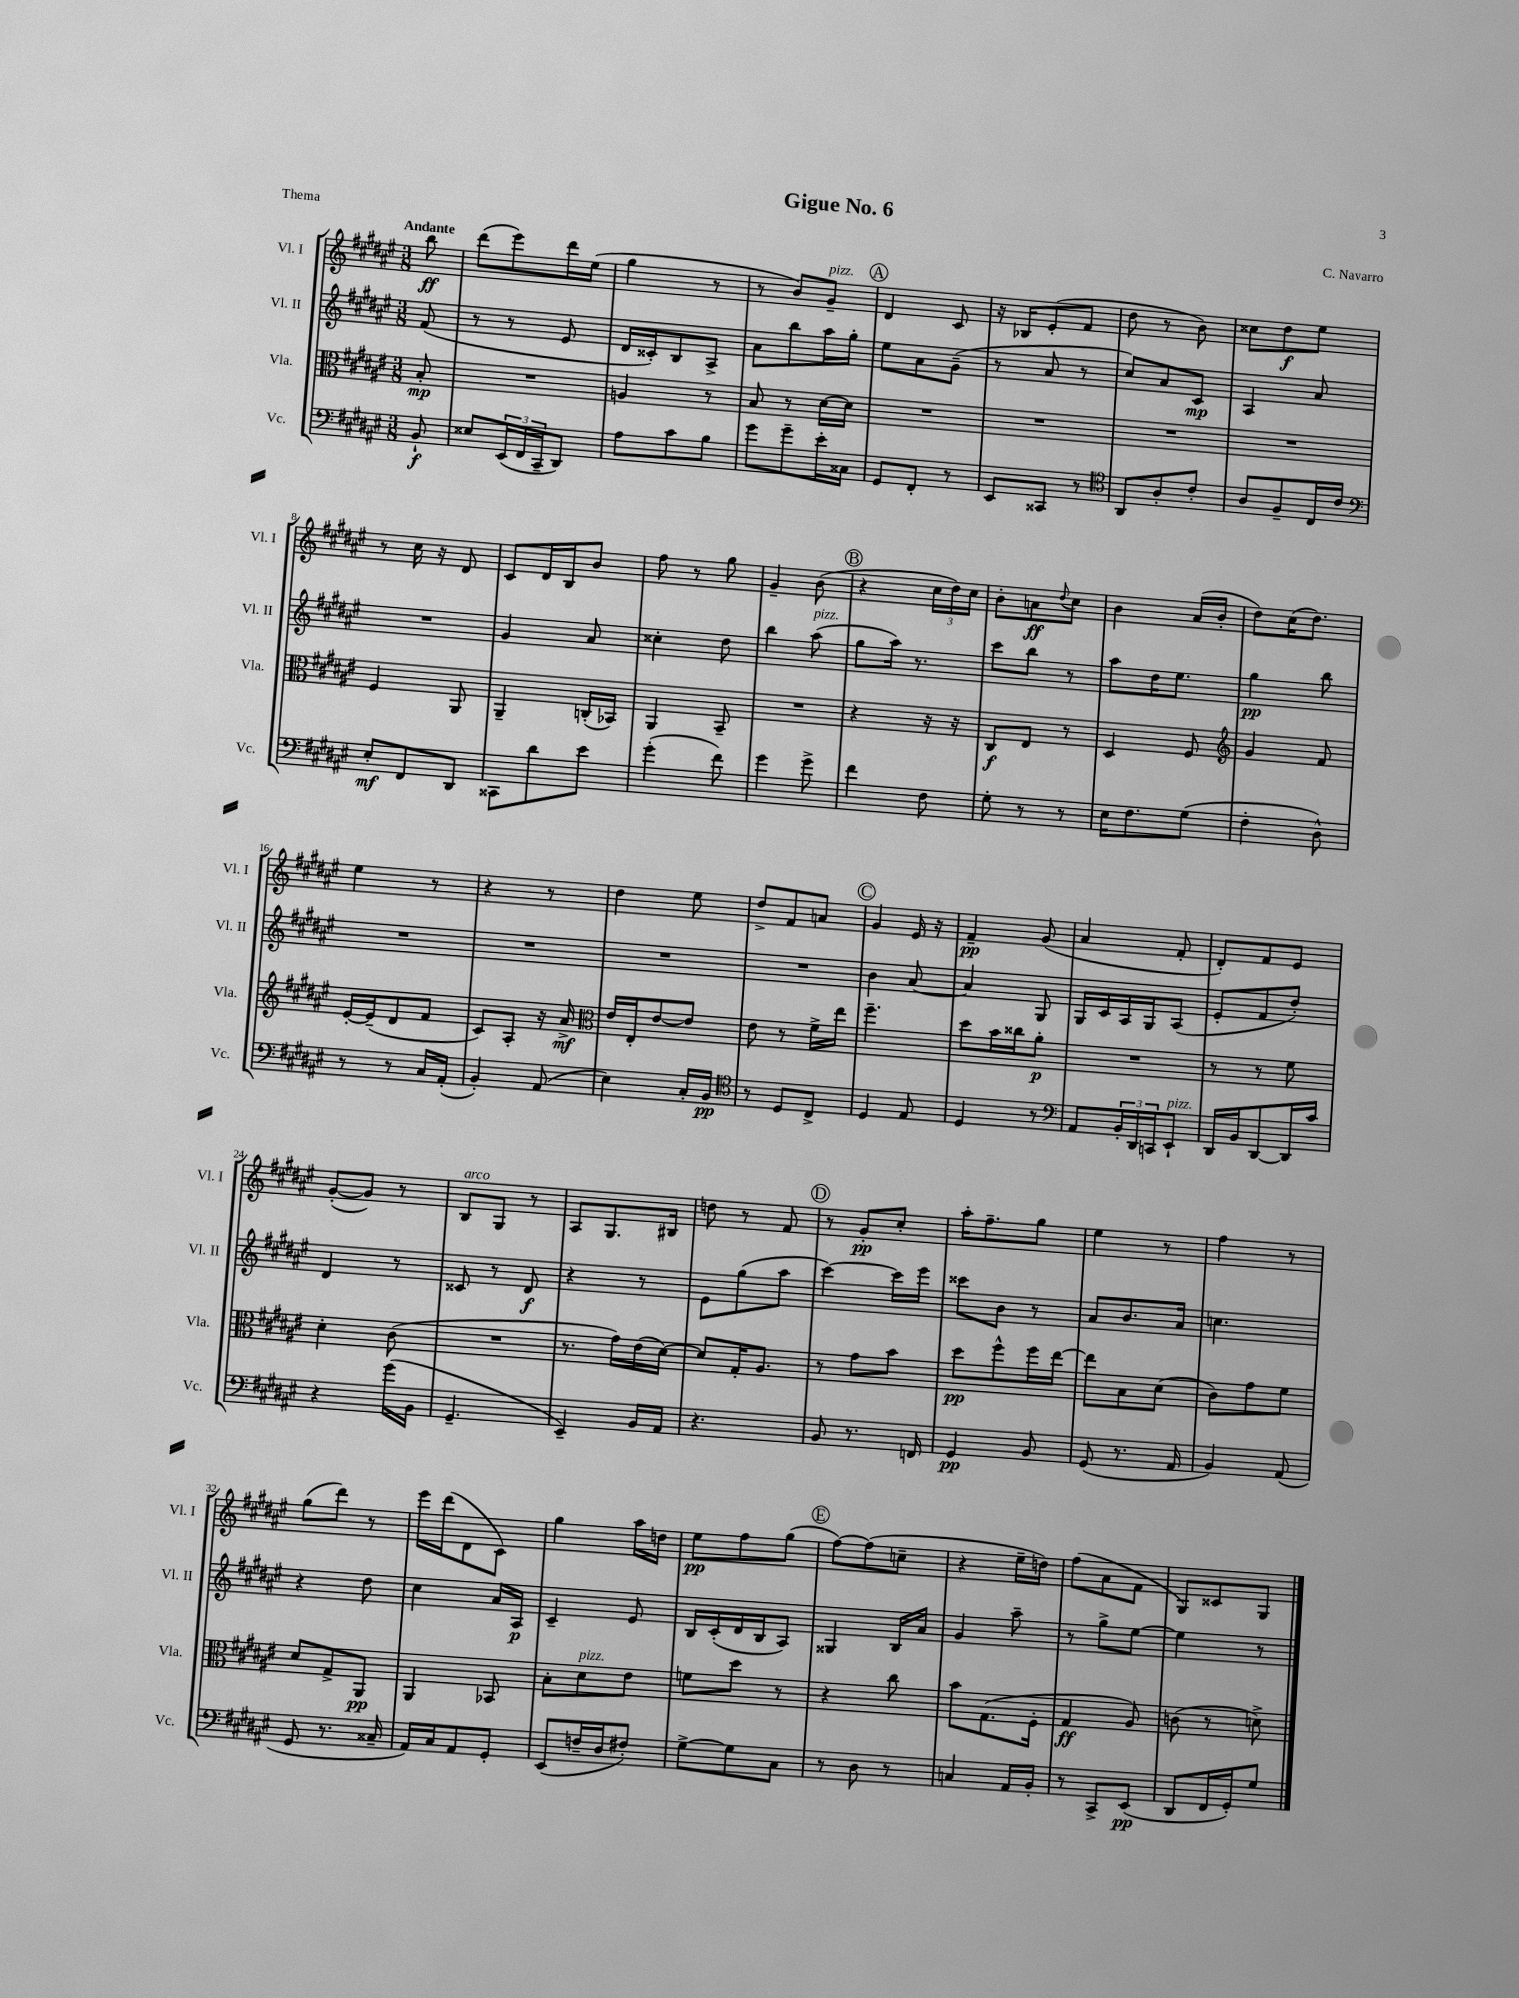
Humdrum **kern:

**kern	**dynam	**kern	**dynam	**kern	**dynam	**kern	**dynam
*part4	*part4	*part3	*part3	*part2	*part2	*part1	*part1
*staff4	*staff4	*staff3	*staff3	*staff2	*staff2	*staff1	*staff1
*I"Vc.	*	*I"Vla.	*	*I"Vl. II	*	*I"Vl. I	*
*I'Vc.	*	*I'Vla.	*	*I'Vl. II	*	*I'Vl. I	*
*clefF4	*	*clefC3	*	*clefG2	*	*clefG2	*
*k[f#c#g#d#a#e#]	*	*k[f#c#g#d#a#e#]	*	*k[f#c#g#d#a#e#]	*	*k[f#c#g#d#a#e#]	*
*M3/8	*	*M3/8	*	*M3/8	*	*M3/8	*
=	=	=	=	=	=	=	=
!	!	!	!	!	!	!LO:TX:a:B:t=Andante	!
8BB`/	f	8B'/	mp	(8f#/	.	8bb\	ff
=1	=1	=1	=1	=1	=1	=1	=1
8E##X/L	.	4.r	.	8r	.	(8ddd#\L	.
(24EE#/L	.	.	.	8r	.	8eee#\)	.
24FF#/	.	.	.	.	.	.	.
24CC#~/J	.	.	.	.	.	.	.
8DD#/J)	.	.	.	8e#/	.	16ddd#\L	.
.	.	.	.	.	.	(16ee#\JJ	.
=2	=2	=2	=2	=2	=2	=2	=2
8A#\L	.	4An/	.	16d#/LL	.	4gg#\	.
.	.	.	.	16c##X'/J)	.	.	.
8c#\	.	.	.	8B/	.	.	.
8B\J	.	8r	.	8A#^/J	.	8r	.
=3	=3	=3	=3	=3	=3	=3	=3
8g#\L	.	8B/	.	8a#\L	.	8r	.
8g#~\	.	8r	.	8bb\	.	8b/L)	.
!	!	!	!	!	!	!LO:TX:a:i:t=pizz.	!
16e#'\L	.	[16d#\LL	.	16aa#\L	.	8g#~/J	.
16C##X\JJ	.	16d#\JJ]	.	16gg#'\JJ	.	.	.
!!LO:REH:place=s1:t=A
=4	=4	=4	=4	=4	=4	=4	=4
8GG#/L	.	4.r	.	8ee#\L	.	4d#/	.
8FF#'/J	.	.	.	8a#\	.	.	.
8r	.	.	.	(8g#~\J	.	8c#/	.
=5	=5	=5	=5	=5	=5	=5	=5
8EE#/L	.	4.r	.	8r	.	16r	.
.	.	.	.	.	.	16B-X/KL	.
8CC##X/J	.	.	.	8a#/	.	(8e#'/	.
8r	.	.	.	8r	.	8f#/J	.
=6	=6	=6	=6	=6	=6	=6	=6
*clefC4	*	*	*	*	*	*	*
8AA#/L	.	4.r	.	8cc#/L)	.	8dd#\	.
8A#'/	.	.	.	8a#/	.	8r	.
8c#'/J	.	.	.	8c#/J	mp	8b\)	.
=7	=7	=7	=7	=7	=7	=7	=7
8A#/L	.	4.r	.	4A#/	.	8cc##X\L	.
8F#~/	.	.	.	.	.	8dd#\	f
16C#/L	.	.	.	8a#/	.	8ee#\J	.
16c#/JJ	.	.	.	.	.	.	.
!!LO:LB:g=z
=8	=8	=8	=8	=8	=8	=8	=8
*clefF4	*	*	*	*	*	*	*
8E#'/L	mf	4F#/	.	4.r	.	8r	.
8FF#/	.	.	.	.	.	16cc#\	.
.	.	.	.	.	.	16r	.
8DD#/J	.	8AA#/	.	.	.	8d#/	.
=9	=9	=9	=9	=9	=9	=9	=9
8CC##X\L	.	4AA#~/	.	4g#/	.	8c#/L	.
8d#\	.	.	.	.	.	16d#/L	.
.	.	.	.	.	.	16B/J	.
8e#\J	.	(16Cn'/LL	.	8a#/	.	8b/J	.
.	.	16BB-X/JJ)	.	.	.	.	.
=10	=10	=10	=10	=10	=10	=10	=10
(4g#'\	.	4AA#/	.	4cc##X'\	.	8ff#\	.
.	.	.	.	.	.	8r	.
8f#\)	.	8BB~/	.	8dd#\	.	8gg#\	.
=11	=11	=11	=11	=11	=11	=11	=11
4g#\	.	4.r	.	4bb\	.	4g#~/	.
!	!	!	!	!LO:TX:a:i:t=pizz.	!	!	!
8g#^\	.	.	.	(8aa#\	.	(8b\	.
!!LO:REH:place=s1:t=B
=12	=12	=12	=12	=12	=12	=12	=12
4f#\	.	4r	.	8gg#\L	.	4r	.
.	.	.	.	16aa#\Jk)	.	.	.
.	.	.	.	8.r	.	.	.
8F#\	.	16r	.	.	.	24cc#\LL	.
.	.	.	.	.	.	24dd#\)	.
.	.	16r	.	.	.	.	.
.	.	.	.	.	.	24cc#\JJ	.
=13	=13	=13	=13	=13	=13	=13	=13
8G#'\	.	8C#/L	f	8ccc#\L	.	8b'\L	.
8r	.	8E#/J	.	8bb\J	.	8an\	ff
.	.	.	.	.	.	8qqdd#/	.
8r	.	8r	.	8r	.	8cc#\J	.
=14	=14	=14	=14	=14	=14	=14	=14
16E#\KL	.	4D#/	.	8aa#\L	.	4b\	.
8.F#\	.	.	.	.	.	.	.
.	.	.	.	16dd#\K	.	.	.
.	.	.	.	8.ee#\J	.	.	.
(8G#\J	.	8F#/	.	.	.	(16a#/LL	.
.	.	.	.	.	.	16b'/JJ	.
=15	=15	=15	=15	=15	=15	=15	=15
*	*	*clefG2	*	*	*	*	*
4F#'\	.	4g#/	.	4gg#\	pp	8dd#\L)	.
.	.	.	.	.	.	(16cc#\K	.
.	.	.	.	.	.	8.dd#\J)	.
8D#^^\)	.	8f#/	.	8bb\	.	.	.
!!LO:LB:g=z
=16	=16	=16	=16	=16	=16	=16	=16
8r	.	[16e#'/LL	.	4.r	.	4ee#\	.
.	.	(16e#~/J]	.	.	.	.	.
8r	.	8d#/	.	.	.	.	.
16C#/LL	.	8f#/J	.	.	.	8r	.
(16AA#'/JJ	.	.	.	.	.	.	.
=17	=17	=17	=17	=17	=17	=17	=17
4BB'/)	.	8c#/L)	.	4.r	.	4r	.
.	.	8A#'/J	.	.	.	.	.
(8AA#/	.	16r	.	.	.	8r	.
.	.	16a#^/	mf	.	.	.	.
=18	=18	=18	=18	=18	=18	=18	=18
*	*	*clefC3	*	*	*	*	*
4E#\)	.	16e#/LL	.	4.r	.	4dd#\	.
.	.	16E#'/J	.	.	.	.	.
.	.	[8e#/	.	.	.	.	.
16C#'/LL	.	8e#/J]	.	.	.	8ee#\	.
16BB/JJ	pp	.	.	.	.	.	.
=19	=19	=19	=19	=19	=19	=19	=19
*clefC4	*	*	*	*	*	*	*
8r	.	8e#\	.	4.r	.	8dd#^/L	.
8D#/L	.	8r	.	.	.	8f#/	.
8C#^/J	.	16f#^\LL	.	.	.	8an/J	.
.	.	16ee#\JJ	.	.	.	.	.
!!LO:REH:place=s1:t=C
=20	=20	=20	=20	=20	=20	=20	=20
4D#/	.	4.ff#~\	.	4b\	.	4g#/	.
8E#/	.	.	.	[8a#/	.	16e#/	.
.	.	.	.	.	.	16r	.
=21	=21	=21	=21	=21	=21	=21	=21
4D#/	.	8dd#\L	.	4a#/]	.	4f#~/	pp
.	.	16b\L	.	.	.	.	.
.	.	16cc##X\J	.	.	.	.	.
8r	.	8a#'\J	p	8G#/	.	(8g#/	.
=22	=22	=22	=22	=22	=22	=22	=22
*clefF4	*	*	*	*	*	*	*
8AA#/L	.	4.r	.	16G#/LL	.	4a#/	.
.	.	.	.	16c#/	.	.	.
24BB'/L	.	.	.	16A#/	.	.	.
24DD#/	.	.	.	.	.	.	.
.	.	.	.	16G#/J	.	.	.
24CCn/J	.	.	.	.	.	.	.
!LO:TX:a:i:t=pizz.	!	!	!	!	!	!	!
8EE#`/J	.	.	.	(8A#/J	.	8f#'/	.
=23	=23	=23	=23	=23	=23	=23	=23
16DD#/LL	.	8r	.	8e#'/L	.	8d#'/L)	.
16BB/J	.	.	.	.	.	.	.
[8DD#/	.	8r	.	8f#/	.	8f#/	.
16DD#/L]	.	8f#\	.	8dd#'/J)	.	8e#/J	.
16c#/JJ	.	.	.	.	.	.	.
!!LO:LB:g=z
=24	=24	=24	=24	=24	=24	=24	=24
4r	.	4d#'\	.	4d#/	.	([8g#'/L	.
.	.	.	.	.	.	8g#/J])	.
(16g#\LL	.	(8c#\	.	8r	.	8r	.
16BB\JJ	.	.	.	.	.	.	.
=25	=25	=25	=25	=25	=25	=25	=25
!	!	!	!	!	!	!LO:TX:a:i:t=arco	!
4.GG#~/	.	4.r	.	8c##X/	.	8B/L	.
.	.	.	.	8r	.	8G#/J	.
.	.	.	.	8d#/	f	8r	.
=26	=26	=26	=26	=26	=26	=26	=26
4EE#~/)	.	8.r	.	4r	.	8A#/L	.
.	.	.	.	.	.	8.G#/	.
.	.	16g#\LL)	.	.	.	.	.
16BB/LL	.	(16e#\	.	8r	.	.	.
16AA#/JJ	.	[16d#\JJ)	.	.	.	16B#X/Jk	.
=27	=27	=27	=27	=27	=27	=27	=27
4.r	.	8d#/L]	.	8e#\L	.	8ddn\	.
.	.	16G#'/K	.	(8gg#\	.	8r	.
.	.	8.A#/J	.	.	.	.	.
.	.	.	.	8aa#\J	.	8f#/	.
!!LO:REH:place=s1:t=D
=28	=28	=28	=28	=28	=28	=28	=28
8BB/	.	8r	.	[4ccc#\)	.	8r	.
8.r	.	8g#\L	.	.	.	8g#'/L	pp
.	.	8b\J	.	16ccc#\LL]	.	8cc#'/J	.
16FFn/	.	.	.	16eee#\JJ	.	.	.
=29	=29	=29	=29	=29	=29	=29	=29
4GG#/	pp	8dd#\L	pp	8ccc##X\L	.	16aa#'\KL	.
.	.	.	.	.	.	8.ff#~\	.
.	.	8ff#^^\	.	8b\J	.	.	.
8BB/	.	16ff#\L	.	8r	.	8gg#\J	.
.	.	[16ee#\JJ	.	.	.	.	.
=30	=30	=30	=30	=30	=30	=30	=30
(8GG#/	.	8ee#\L]	.	8a#/L	.	4ee#\	.
8.r	.	8B\	.	8.b/	.	.	.
.	.	(8d#\J	.	.	.	8r	.
16AA#/	.	.	.	16a#/Jk	.	.	.
=31	=31	=31	=31	=31	=31	=31	=31
4BB/)	.	8c#\L)	.	4.ccn\	.	4ff#\	.
.	.	8g#\	.	.	.	.	.
(8AA#/	.	8f#\J	.	.	.	8r	.
!!LO:LB:g=z
=32	=32	=32	=32	=32	=32	=32	=32
8GG#/	.	8d#/L	.	4r	.	(8gg#\L	.
8.r	.	8G#^/	.	.	.	8ddd#\J)	.
.	.	8AA#/J	pp	8dd#\	.	8r	.
16C##X~/	.	.	.	.	.	.	.
=33	=33	=33	=33	=33	=33	=33	=33
16AA#/LL)	.	4AA#/	.	4cc#\	.	16eee#\LL	.
16C#/J	.	.	.	.	.	(16ddd#\J	.
8AA#/	.	.	.	.	.	8d#\	.
8GG#'/J	.	8BB-X/	.	16a#/LL	.	8c#\J)	.
.	.	.	.	16A#/JJ	p	.	.
=34	=34	=34	=34	=34	=34	=34	=34
(8EE#/L	.	8B'\L	.	4c#~/	.	4gg#\	.
!	!	!LO:TX:a:i:t=pizz.	!	!	!	!	!
16Fn~/L	.	8d#\	.	.	.	.	.
16D#/J	.	.	.	.	.	.	.
8F#X'/J)	.	8e#\J	.	8e#/	.	16aa#\LL	.
.	.	.	.	.	.	16ddn\JJ	.
=35	=35	=35	=35	=35	=35	=35	=35
[8G#^\L	.	8fn\L	.	16B/LL	.	8ee#\L	pp
.	.	.	.	(16c#'/	.	.	.
8G#\]	.	8dd#\J	.	16d#/	.	8ff#\	.
.	.	.	.	16B/J	.	.	.
8C#\J	.	8r	.	8A#/J)	.	(8gg#\J	.
!!LO:REH:place=s1:t=E
=36	=36	=36	=36	=36	=36	=36	=36
8r	.	4r	.	4G##X/	.	[8ff#\L)	.
8D#\	.	.	.	.	.	(8ff#\]	.
8r	.	8cc#\	.	16B/LL	.	8ccn~\J	.
.	.	.	.	16a#/JJ	.	.	.
=37	=37	=37	=37	=37	=37	=37	=37
4Cn/	.	8b\L	.	4g#/	.	4r	.
.	.	(8.G#\	.	.	.	.	.
16AA#/LL	.	.	.	8aa#~\	.	16ee#~\LL	.
16BB'/JJ	.	16F#'\Jk	.	.	.	16ddn\JJ)	.
=38	=38	=38	=38	=38	=38	=38	=38
8r	.	4G#/	ff	8r	.	(8ff#\L	.
8CC#^/L	.	.	.	8gg#^\L	.	8a#\	.
(8EE#/J	pp	8A#/)	.	[8ee#\J	.	8f#\J	.
=39	=39	=39	=39	=39	=39	=39	=39
8DD#/L	.	(8cn\	.	4ee#\]	.	8G#/L)	.
16FF#/L	.	8r	.	.	.	8c##X/	.
16GG#'/J)	.	.	.	.	.	.	.
8G#/J	.	8dn^\)	.	8r	.	8G#/J	.
==	==	==	==	==	==	==	==
*-	*-	*-	*-	*-	*-	*-	*-
